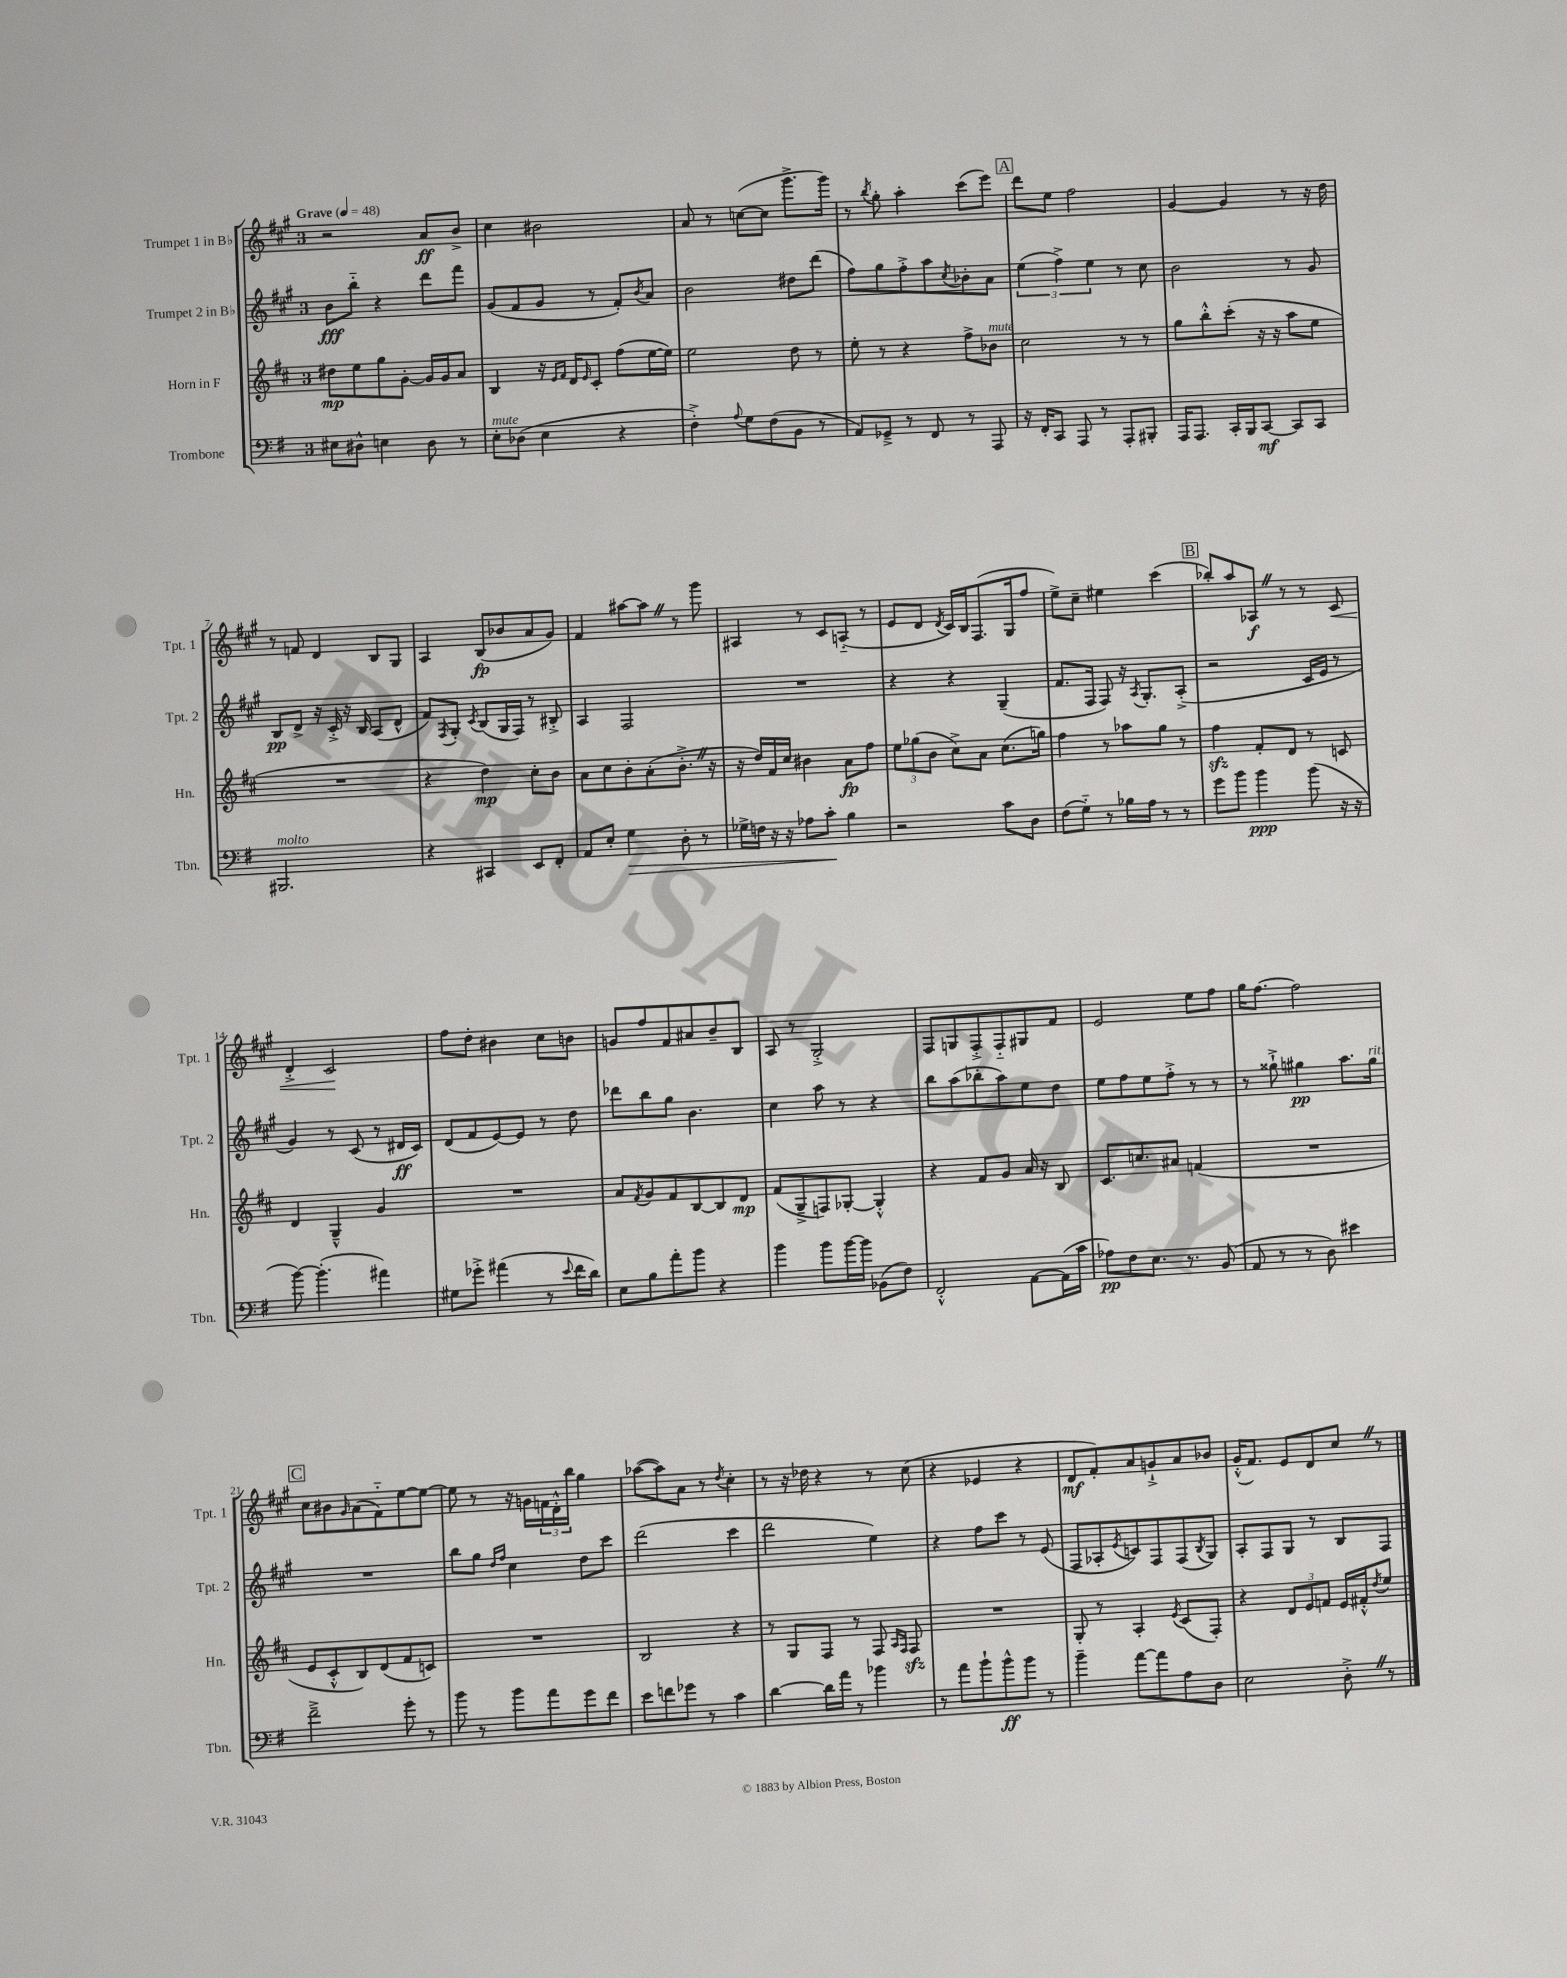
<<
\new StaffGroup <<
\new Staff = "s0" \with { instrumentName = "Trumpet 1 in Bb" shortInstrumentName = "Tpt. 1" } {
    \clef treble \key a \major \once \override Staff.TimeSignature.style = #'single-digit \time 3/4 \tempo "Grave" 4 = 48
    r2 a'8\ff b'8-> |
    cis''4 bis'2 |
    a'8 r8 c''8~( c''8 gis'''8.-> gis'''16) |
    r8 \acciaccatura { b''8 } gis''8-. a''4-. cis'''8( e'''8) |
    \mark \markup { \box "A" } d'''8 e''8 fis''2 |
    gis'4~ gis'4 r8 r16 d''16 |
    r8 f'8 d'4 b8 gis8 |
    a4 b8\fp( bes'8 a'8 gis'8) |
    fis'4 ais''8~ ais''8 \once \override BreathingSign.text = \markup { \musicglyph "scripts.caesura.straight" } \breathe r8 gis'''8 |
    ais4 r8 cis'8 a8-_( r8 |
    e'8 d'8 \acciaccatura { d'8 } cis'16) b16 fis8.( gis16 fis''8 |
    e''8->) cis''8-- eis''4 cis'''4( |
    \mark \markup { \box "B" } bes''8-.) a''8 aes8\f \once \override BreathingSign.text = \markup { \musicglyph "scripts.caesura.straight" } \breathe r8 r8 cis'8\< |
    d'4-.-> cis'2\! |
    fis''8 d''8-. bis'4 cis''8 b'8 |
    g'8 fis''8 fis'8 ais'8 b'8-- b8 |
    a8 r8 gis2-.-> |
    fis8 g8 fis8-.-> fis8-_ gis8 fis'8 |
    e'2 e''8 fis''8 |
    gis''16 fis''8.~ fis''2 |
    \mark \markup { \box "C" } cis''8 bis'8 \grace { gis'16 } a'8( fis'8-_) e''8~ e''8~ |
    e''8 r8 r16 g'16 \tuplet 3/2 { f'16 d'16-.-^ b''16 } gis''4 |
    aes''8~( aes''8) a'8 r8 \acciaccatura { d''8 } cis''4-. |
    r8 r16 des''16 r4 r8 cis''8( |
    r4 ees'4 r4 |
    d'8\mf fis'8-.) a'8 g'8-!-> a'8 bes'8 |
    gis'16-.-^( fis'8.) e'8 d'8 cis''8 \once \override BreathingSign.text = \markup { \musicglyph "scripts.caesura.straight" } \breathe r8 \bar "|." |
}
\new Staff = "s1" \with { instrumentName = "Trumpet 2 in Bb" shortInstrumentName = "Tpt. 2" } {
    \clef treble \key a \major \once \override Staff.TimeSignature.style = #'single-digit \time 3/4
    b'8\fff b''8-_ r4 d'''8 fis'''8 |
    gis'8( fis'8 gis'8 r8 fis'8-.) \acciaccatura { b'8 } a'8 |
    b'2 dis''8 d'''8( |
    fis''8) gis''8 fis''8-.-> a''8 \acciaccatura { cis''8 } bes'8-. a'8 |
    \mark \markup { \box "A" } \tuplet 3/2 { e''4( fis''4->) e''4 } r8 cis''8 |
    b'2 r8 gis'8 |
    b8\pp d'8-> r16 cis'16-.-> r16 b16 a8( d'8-^ |
    fis'8) \acciaccatura { fis8 } gis8-. \acciaccatura { cis'8 } b8( gis16 fis16) r8 bis8-.-> |
    a4 fis2 |
    R2. |
    r4 r4 gis4--( |
    fis'8. fis16 fis8) r16 \acciaccatura { a8 } gis8.-. a8-.->( |
    \mark \markup { \box "B" } r2 cis'16 e'16 r8 |
    gis'4) r8 cis'8( r8 dis'16\ff cis'16) |
    d'8( fis'8 e'8~) e'8 r8 d''8 |
    des'''8 b''8 gis''8 b'4. |
    cis''4 a''8 r8 r4 |
    b''8 a''8( bes''8-. a''8) e''8 d''8 |
    e''8 fis''8 e''8 fis''8-.-> r8 r8 |
    r8 gisis''8-!-> gis''4\pp a''8. gis''16^\markup { \italic "rit." } |
    \mark \markup { \box "C" } R2. |
    b''8 gis''8 \grace { d''16 fis''16 } cis''4 d''8 cis'''8 |
    d'''2( cis'''4 |
    d'''2 e''4) |
    r4 fis''8 cis'''8 r8 e'8( |
    fis8 aes8-. \acciaccatura { e'8 } c'8) fis8 fis8( \acciaccatura { b8 } gis8) |
    a8-. fis8 gis8 r8 b8 fis8 \bar "|." |
}
\new Staff = "s2" \with { instrumentName = "Horn in F" shortInstrumentName = "Hn." } {
    \clef treble \key d \major \once \override Staff.TimeSignature.style = #'single-digit \time 3/4
    dis''8\mp e''8 g''8 g'8~-. g'16 g'16 a'8 |
    b4 r16 \grace { e'16 fis'16 } d'16 \grace { e'16 } cis'8-. fis''8( e''16~ e''16) |
    e''2 d''8 r8 |
    e''8-. r8 r4 fis''8-> bes'8^\markup { \italic "mute" } |
    \mark \markup { \box "A" } cis''2 r8 r8 |
    g''8 b''8-.-^ cis'''8-.( r16 r16 a''8 e''8 |
    R2. |
    r4 d''4\mp) cis''8-. b'8 |
    a'8 cis''8 b'8-. a'8-.( b'8.-.-> \once \override BreathingSign.text = \markup { \musicglyph "scripts.caesura.straight" } \breathe r16 |
    r16 d''16) fis'16 cis''16 bis'4 a'8\fp fis''8 |
    \tuplet 3/2 { e''8 ges''8( b'8 } cis''8->) a'8 cis''8.( g''16) |
    fis''4 r8 aes''8 g''8 r8 |
    \mark \markup { \box "B" } fis''4\sfz fis'8-. d'8 r8 c'8 |
    d'4 g4---^ g'4 |
    R2. |
    a'8 \acciaccatura { fis'8 } g'8 fis'8 b8~ b8 d'8\mp |
    fis'8( g8---> f8) ges8~-. ges4-.-^ |
    r4 fis'8 g'8 a'16 r16 b8 |
    cis'8. c''8. ais'8 f'4( |
    R2. |
    \mark \markup { \box "C" } e'8 cis'8-.-^ b8) d'8( fis'8 c'8) |
    R2. |
    b2 r4 |
    r8 g8 fis8 r8 fis8 \grace { a16 fis16 } fis8\sfz |
    R2. |
    g8-. r8 a4-. \acciaccatura { e'8 } cis'8( fis8-.) |
    r4 \tuplet 3/2 { d'8 e'8 f'8 } e'16 fis'16-.-^ \acciaccatura { d''8 } e''8 \bar "|." |
}
\new Staff = "s3" \with { instrumentName = "Trombone" shortInstrumentName = "Tbn." } {
    \clef bass \key g \major \once \override Staff.TimeSignature.style = #'single-digit \time 3/4
    eis8 dis8-^ e4 dis8 r8 |
    e8-.^\markup { \italic "mute" } des8( e4 r4 |
    fis4-.->) \appoggiatura { a8 } g8 fis8( b,8 r8 |
    a,8) ges,8---> r8 fis,8 r8 a,,8 |
    \mark \markup { \box "A" } r16 fis,16-. c,8 a,,8 r8 a,,8-. bis,,8-. |
    a,,16 a,,8. c,16-. b,,16 c,8~\mf c,8 c,8 |
    bis,,2.^\markup { \italic "molto" } |
    r4 cis,4 e,8 fis,8-. |
    a,8 e8-. g4\> d8-. r8 |
    ges16-> f16 r16 r16 aes8 c'8-.\! b4 |
    r2 c'8 d8 |
    fis8( g8-_) r8 bes16 a16 r8 r8 |
    \mark \markup { \box "B" } g'8 b'8 b'4\ppp b'8( r16 r16 |
    b'8~) b'4.-.( ais'4) |
    gis8 ges'8-.-> ais'4( r8 \appoggiatura { e'8 } fis'16 d'16) |
    e8 b8 a'8-. b'8 r4 |
    b'4 b'8 b'16~ b'16 bes,8( fis8) |
    fis,2-.-^ a,8~ a,16( c'16 |
    aes8\pp) fis8 e8. r8. b,8( |
    a,8 r8 r8 d8) eis'4 |
    \mark \markup { \box "C" } fis'2---> g'8-. r8 |
    b'8 r8 b'8 a'8 g'8 fis'8 |
    e'8 f'8 ges'8 r8 c'4 |
    d'4~ d'16 a'16 r8 bes'4 |
    r8 a'8 b'8-! b'8-^\ff b'8 r8 |
    b'4-- a'8~ a'8 a8 d8 |
    e2 d8-.-> \once \override BreathingSign.text = \markup { \musicglyph "scripts.caesura.straight" } \breathe r8 \bar "|." |
}
>>
>>
